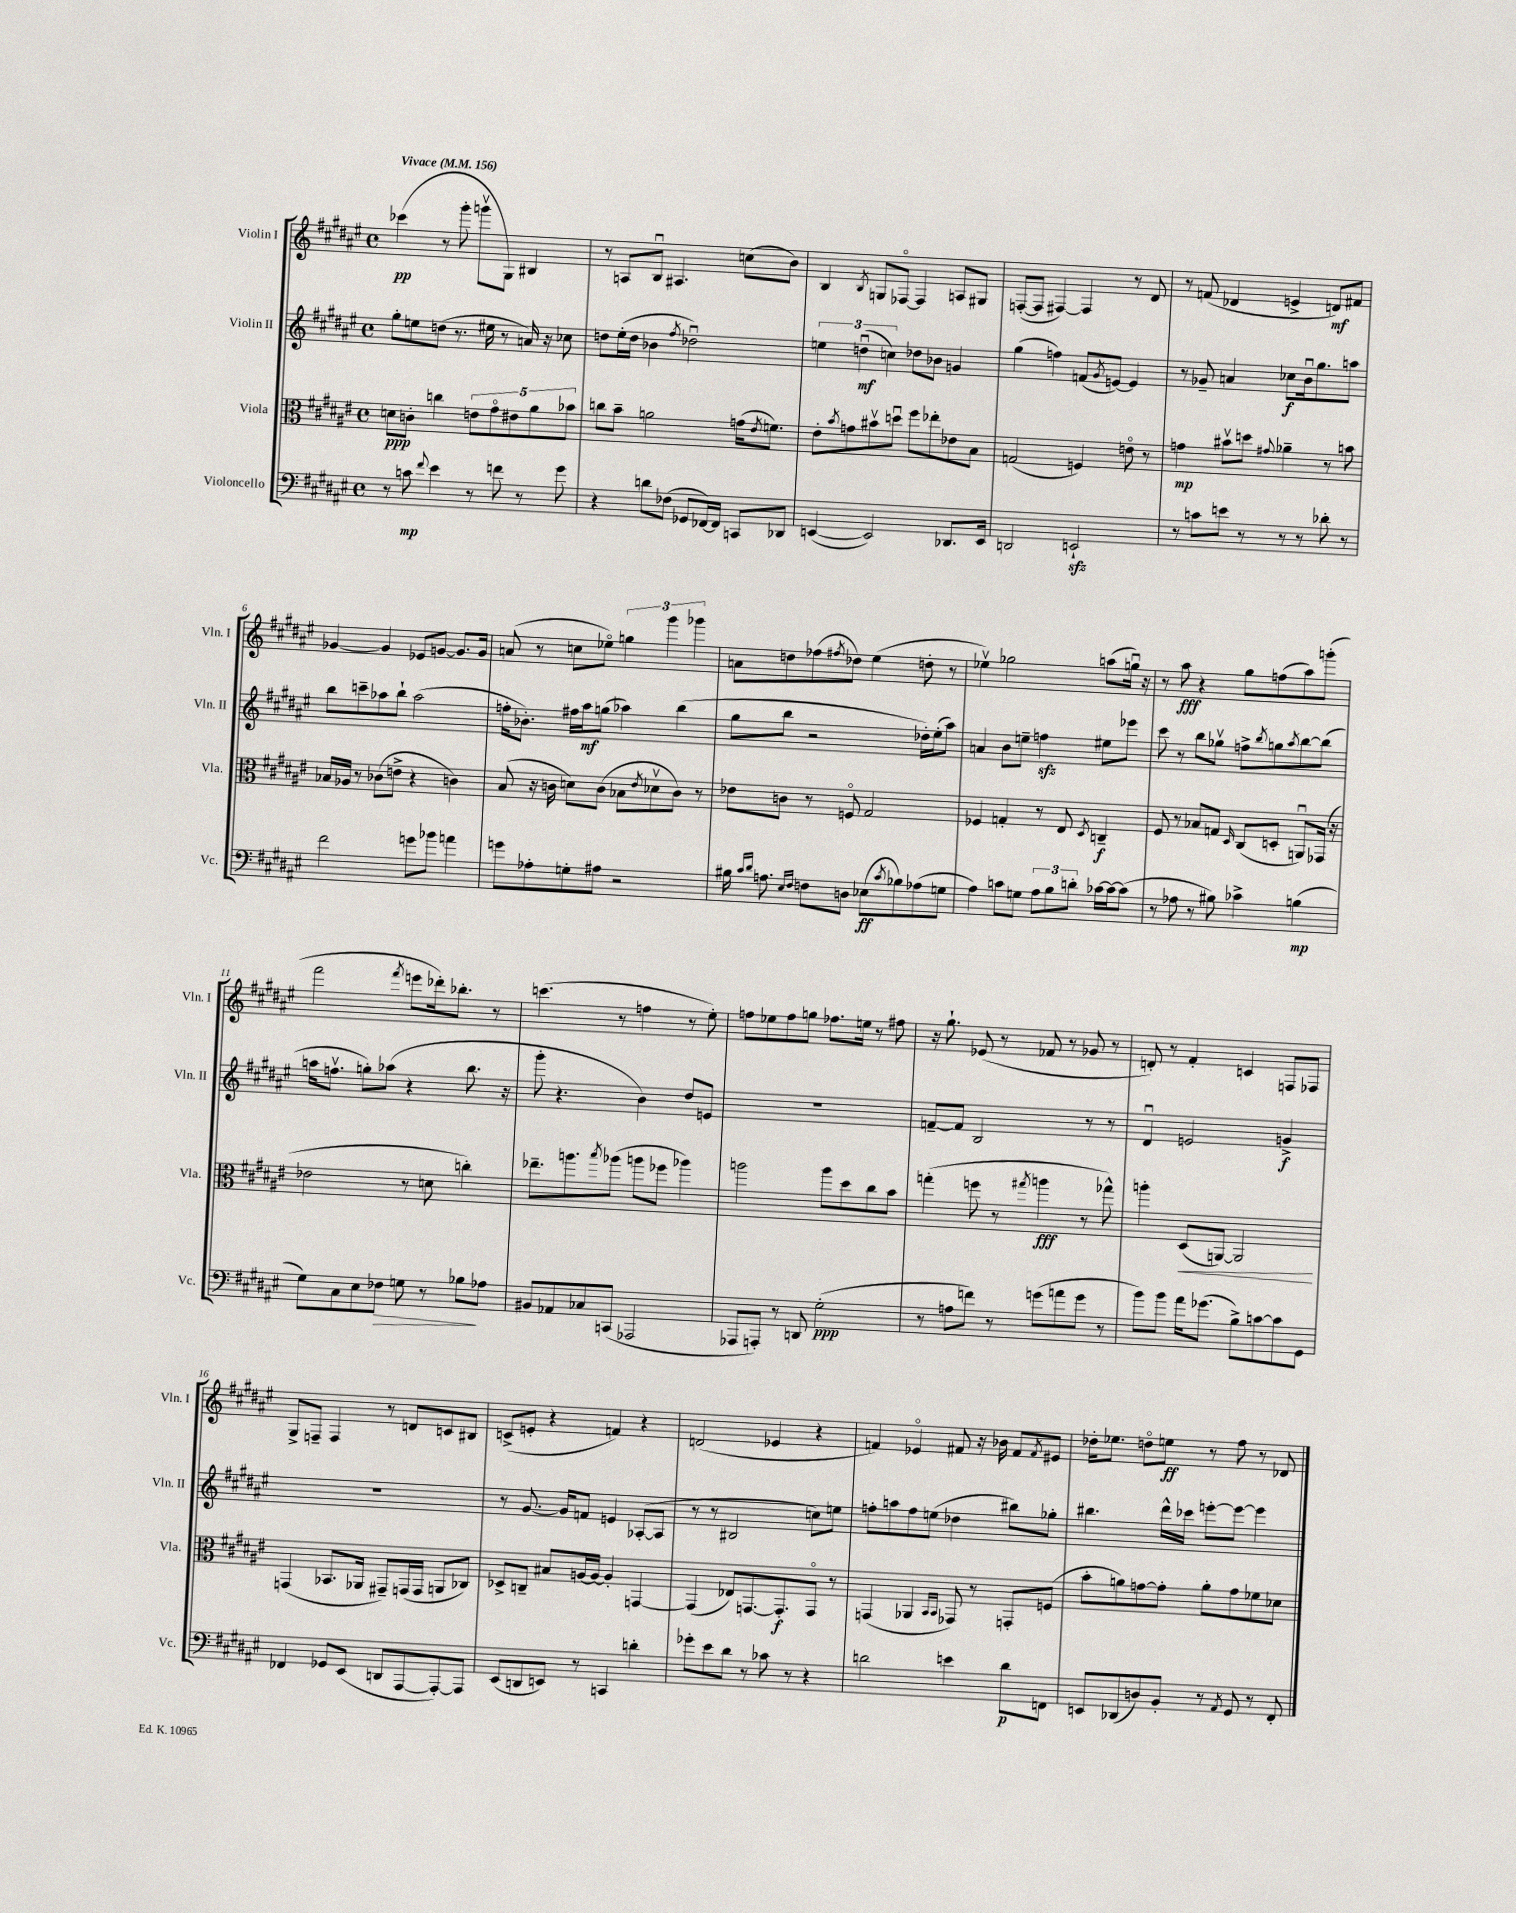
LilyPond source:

<<
\new StaffGroup <<
\new Staff = "s0" \with { instrumentName = "Violin I" shortInstrumentName = "Vln. I" } {
    \clef treble \key fis \major \defaultTimeSignature \time 4/4 \tempo "Vivace" 4 = 156
    ces'''4\pp( r8 gis'''8-. g'''8\upbow gis8) bis4 |
    r8 a8 b8\downbow ais4. c''8( b'8) |
    b4 \acciaccatura { b8 } g8 fes8~\flageolet fes4 a8 gis8 |
    f8~-.( f8 fis4~) fis4 r8 dis'8 |
    r8 f'8( des'4 e'4-> d'8\mf) fis'8 |
    ges'4~ ges'4 ees'8 g'8~ g'8. g'16 |
    a'8( r8 c''8 ees''8\flageolet) \tuplet 3/2 { g''4 gis'''4 ges'''4 } |
    a'8 d''8 fes''8( \acciaccatura { fis''8 } des''8) eis''4( d''8-. r8 |
    ees''4\upbow) ges''2 a''8( g''16\downbow) r16 |
    r8 ais''8\fff r4 gis''8 f''8( ais''8) g'''8-.( |
    fis'''2 \acciaccatura { fis'''8 } e'''8 des'''16-.) bes''8.-. r8 |
    c'''4.( r8 f''4 r8 eis''8-.) |
    f''8 ees''8 f''8 g''8 fes''8. e''16 r8 fis''8 |
    r16 gis''8.-! ees'8( r8 fes'8 r8 ges'8 r8 |
    d'8-.) r8 fis'4-. c'4 f8 fes8 |
    gis8-> f8-- f4 r8 d'8 c'8 bis8 |
    c'8->( e'8-. r4 f'4) r4 |
    d'2( ees'4 r4 |
    f'4) ees'4\flageolet fis'8 r16 bes'16 fis'8 \acciaccatura { fis'8 } eis'8 |
    des''16-. ees''8. d''8\flageolet e''8\ff r8 fis''8 r8 des'8 \bar "|." |
}
\new Staff = "s1" \with { instrumentName = "Violin II" shortInstrumentName = "Vln. II" } {
    \clef treble \key fis \major \defaultTimeSignature \time 4/4
    gis''8-. e''8 d''8( r8. eis''16 r8 a'16) r16 ces''8 |
    d''8 eis''16-.( d''16 bes'4 \acciaccatura { fis''8 } des''2\downbow) |
    \tuplet 3/2 { e''4 d''4\downbow\mf( c''4) } des''8 bes'8 g'4 |
    gis''4( f''4) f'8( \acciaccatura { gis'8 } e'8~) e'4 |
    r8 ges'8-- a'4 ces''8\f b'16\downbow gis''8. a''8 |
    b''8 c'''8-- aes''8 b''8-! aes''2( |
    f''16-. bes'8.-.) fis''16 ais''16\mf g''8( aes''4) b''4( |
    gis''8 b''8 r2 des''16-.) eis''16-.( ais''8) |
    a'4 b'8 e''8-- f''4\sfz eis''8 ees'''8 |
    cis'''8 r8 b''8 ges''8\upbow f''8-> \acciaccatura { b''8 } g''8 \acciaccatura { ais''8 } b''8~ b''8( |
    a''16 f''8.\upbow g''8-.) aes''8( r4 b''8. r16 |
    gis'''8-. r4. b'4) dis''8 e'8 |
    R1 |
    f'8~-- f'8 b2 r8 r8 |
    dis'4\downbow e'2 g'4->\f |
    R1 |
    r8 gis'8.~ gis'16 f'8 e'4 aes8~-.( aes8 |
    r8 r8 bis2 c''8) e''8 |
    f''8-. a''8 f''8 e''8( des''4 bis''8) ges''8-. |
    bis''4. dis'''16-^ ces'''16 e'''8~-. e'''8~ e'''4 \bar "|." |
}
\new Staff = "s2" \with { instrumentName = "Viola" shortInstrumentName = "Vla." } {
    \clef alto \key fis \major \defaultTimeSignature \time 4/4
    d'8\ppp c'8-. c''4 \tuplet 5/4 { e'8 gis'8\flageolet eis'8 ais'8 bes'8 } |
    c''8 b'8-- a'2 g'16( \acciaccatura { eis'8 } f'8.) |
    eis'8-. \acciaccatura { b'8 } g'8 bis'8\upbow d''8\downbow fis''8 ees''8-. ees'8 b8 |
    g2( f4) e'8\flageolet r8 |
    g'4\mp bis'8\upbow d''8 \appoggiatura { gis'8 } aes'4-- r8 b'8 |
    bes16 aes16 r8 ces'8( e'8-> r4 c'4) |
    b8( r16 c'16 d'8) c'8( bes8 \acciaccatura { eis'8 } des'8\upbow c'8) r8 |
    ees'8 c'8 r8 f8\flageolet gis2 |
    fes4 g4-. r8 eis8 \acciaccatura { dis8 } c4--\f |
    fis8 r8 bes8 g8 \grace { dis16 } cis8( d8-. a,8\downbow) ges,16( r16 |
    ees'2 r8 d'8 c''4-.) |
    ees''8.-- a''8. \acciaccatura { b''8 } aes''8( a''8 fes''8 aes''4) |
    a''2 a''8 dis''8 cis''8 b'8 |
    g''4-.( f''8 r8 \acciaccatura { gis''8 } a''4\fff r8 ges''8-^) |
    a''4-. dis8\<( a,8~) a,2\! |
    g,4( bes,8. aes,16 gis,8--) g,16( g,16 a,8 ces8) |
    des8-> c8-- bis8 a16~ a16~ a4-. g,4~ |
    g,4( ees8) g,8.~ g,8.-.\f g,8\flageolet r8 |
    g,4( aes,4 \grace { b,16 b,16 } ges,8) r8 g,8-. f8( |
    b'8-. a'8) g'8~ g'8-. a'8-. g'8 fes'8 des'8 \bar "|." |
}
\new Staff = "s3" \with { instrumentName = "Violoncello" shortInstrumentName = "Vc." } {
    \clef bass \key fis \major \defaultTimeSignature \time 4/4
    r8 c'8\mp \appoggiatura { fis'8 } eis'4 r8 f'8 r8 gis'8 |
    r4 d'8 fes8( ges,8 fes,16~) fes,16 c,8 des,8 |
    e,4~( e,2) des,8. e,16 |
    d,2 e,2-!\sfz |
    r8 c'8 e'8 r8 r8 r8 des'8-. r8 |
    fis'2 g'8 bes'8 a'4 |
    g'8 aes8-. g8-. ais8 r2 |
    bis16 \grace { cis'16 dis'16 } a8. \grace { eis16 fis16 } f8 d8 ees8\ff( \acciaccatura { cis'8 } bes8) aes8( g8 |
    ais4) c'8 g8 \tuplet 3/2 { ais8 b8 d'8-. } ces'16~ ces'16~ ces'8( |
    r8 aes8 r8 bis8) ces'4-> b4\mp( |
    gis8) cis8 eis8 fes8\> g8 r8 bes8\! aes8 |
    bis,8 aes,8 ces8 c,8( aes,,2 |
    aes,,8 a,,8-.) r8 d,8 gis2-.\ppp( |
    r8 a8 f'8) r8 g'8( a'8 g'8 r8 |
    b'8) b'8 ais'16 ges'8.( b8->) c'8~ c'8 gis,8 |
    fes,4 ges,8 eis,8( d,8 ais,,8~ ais,,8~-.) ais,,8 |
    eis,8( d,8 e,8) r8 c,4 d'4-. |
    ges'8-. eis'8 dis'8 r8 ces'8 r8 r4 |
    d'2 e'4 d'8\p f,8 |
    e,8 des,8( d8) b,8-. r8 \acciaccatura { ais,8 } gis,8 r8 fis,8-. \bar "|." |
}
>>
>>
